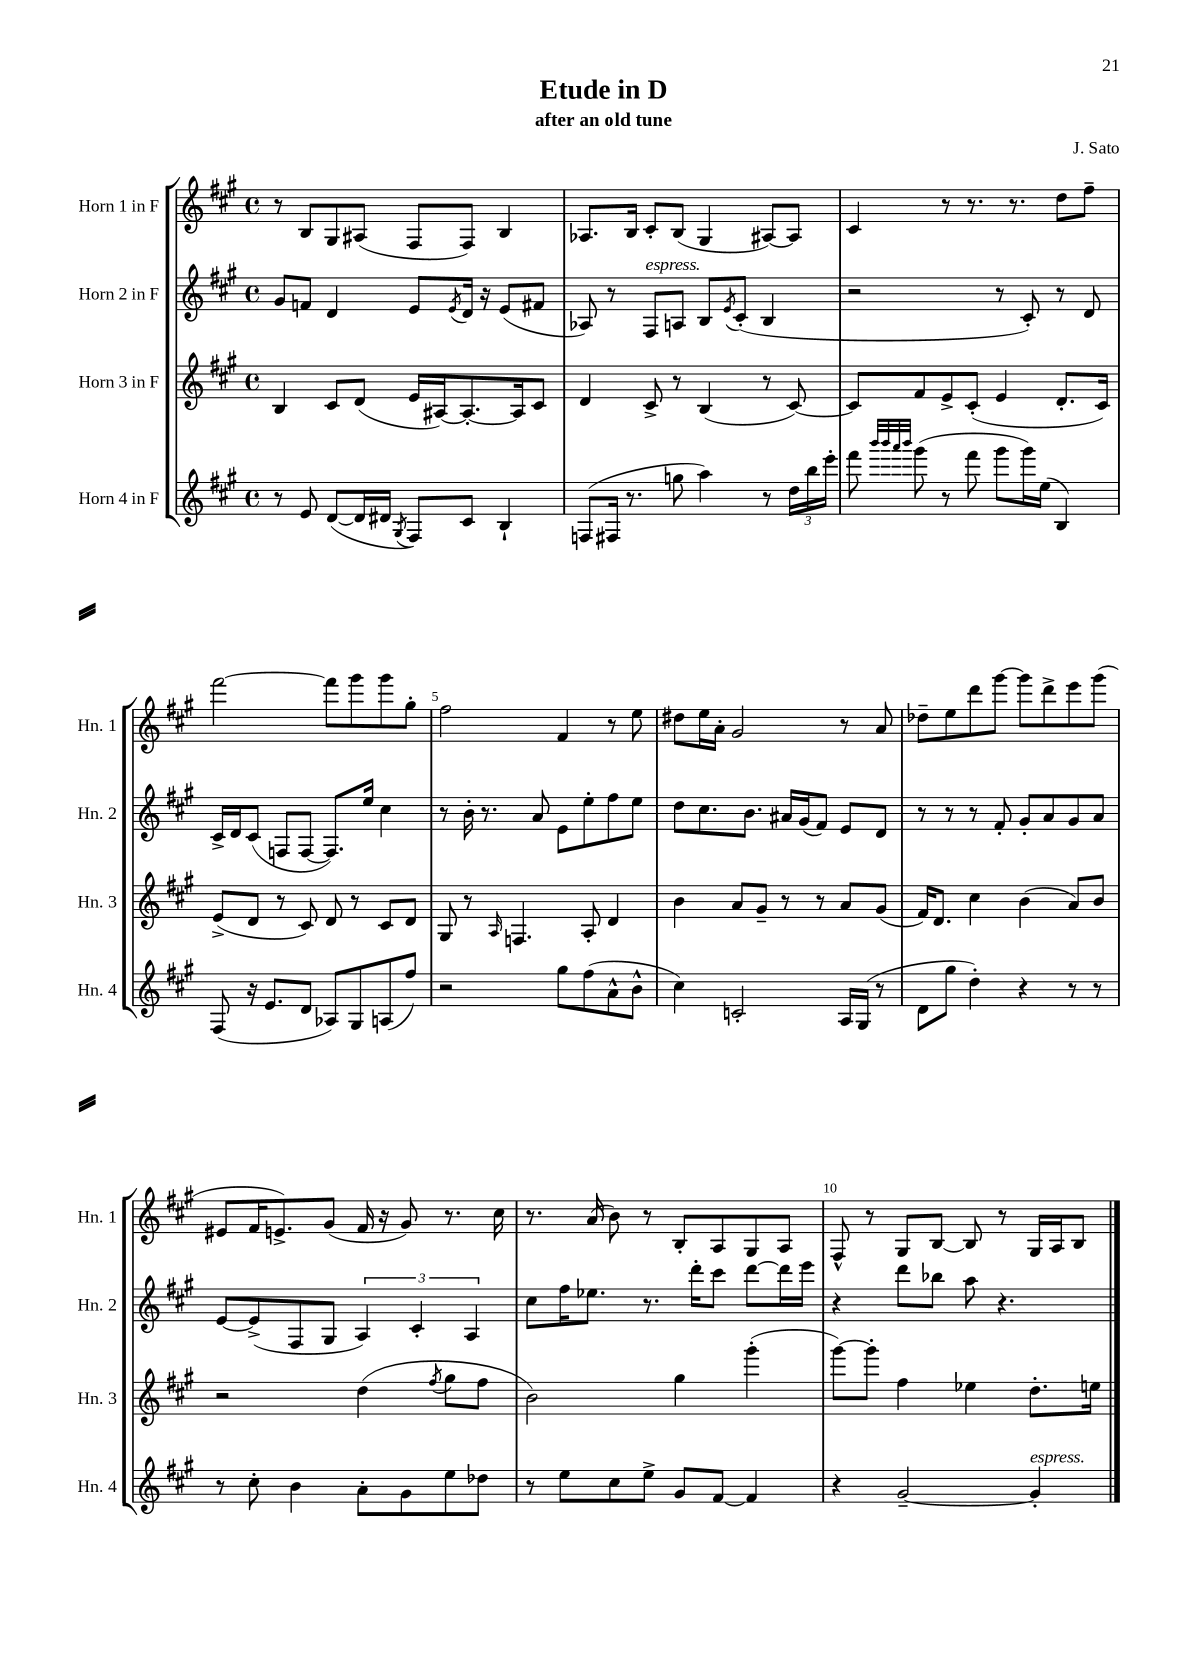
\header { title = "Etude in D" composer = "J. Sato" subtitle = "after an old tune" }
<<
\new StaffGroup <<
\new Staff = "s0" \with { instrumentName = "Horn 1 in F" shortInstrumentName = "Hn. 1" } {
    \clef treble \key a \major \defaultTimeSignature \time 4/4
    r8 b8 gis8 ais8( fis8 fis8) b4 |
    aes8. b16 cis'8-. b8( gis4 ais8~) ais8 |
    cis'4 r8 r8. r8. d''8 fis''8-- |
    fis'''2~ fis'''8 gis'''8 gis'''8 gis''8-. |
    fis''2 fis'4 r8 e''8 |
    dis''8 e''16 a'16-. gis'2 r8 a'8 |
    des''8-- e''8 d'''8 gis'''8~ gis'''8 d'''8-> e'''8 gis'''8( |
    eis'8 fis'16 e'8.->) gis'8( fis'16 r16 gis'8) r8. cis''16 |
    r8. a'16( b'8) r8 b8-. a8 gis8 a8 |
    fis8-^ r8 gis8 b8~ b8 r8 gis16 a16 b8 \bar "|." |
}
\new Staff = "s1" \with { instrumentName = "Horn 2 in F" shortInstrumentName = "Hn. 2" } {
    \clef treble \key a \major \defaultTimeSignature \time 4/4
    gis'8 f'8 d'4 e'8 \acciaccatura { e'8 } d'16 r16 e'8( fis'8 |
    aes8) r8 fis8^\markup { \italic "espress." } a8 b8 \acciaccatura { e'8 } cis'8-.( b4 |
    r2 r8 cis'8-.) r8 d'8 |
    cis'16-> d'16 cis'8( f8 f8~ f8.) e''16 cis''4 |
    r8 b'16-. r8. a'8 e'8 e''8-. fis''8 e''8 |
    d''8 cis''8. b'8. ais'16 gis'16( fis'8) e'8 d'8 |
    r8 r8 r8 fis'8-. gis'8-. a'8 gis'8 a'8 |
    e'8~ e'8->( fis8 gis8 \tuplet 3/2 { a4) cis'4-. a4 } |
    cis''8 fis''16 ees''8. r8. d'''16-. cis'''8 d'''8~ d'''16 e'''16 |
    r4 d'''8 bes''8 a''8 r4. \bar "|." |
}
\new Staff = "s2" \with { instrumentName = "Horn 3 in F" shortInstrumentName = "Hn. 3" } {
    \clef treble \key a \major \defaultTimeSignature \time 4/4
    b4 cis'8 d'8( e'16 ais16~) ais8.~-. ais16 cis'8 |
    d'4 cis'8-> r8 b4( r8 cis'8~) |
    cis'8 fis'8 e'8-> cis'8-.( e'4 d'8.-. cis'16) |
    e'8->( d'8 r8 cis'8) d'8 r8 cis'8 d'8 |
    gis8 r8 \grace { a16 } f4. a8-. d'4 |
    b'4 a'8 gis'8-- r8 r8 a'8 gis'8( |
    fis'16) d'8. cis''4 b'4( a'8) b'8 |
    r2 d''4( \acciaccatura { fis''8 } gis''8 fis''8 |
    b'2) gis''4 gis'''4-.( |
    gis'''8~) gis'''8-. fis''4 ees''4 d''8.-. e''16 \bar "|." |
}
\new Staff = "s3" \with { instrumentName = "Horn 4 in F" shortInstrumentName = "Hn. 4" } {
    \clef treble \key a \major \defaultTimeSignature \time 4/4
    r8 e'8 d'8~( d'16 dis'16 \acciaccatura { gis8 } fis8) cis'8 b4-! |
    f8( fis16 r8. g''8 a''4) r8 \tuplet 3/2 { d''16 b''16 e'''16-. } |
    fis'''8 \grace { b'''32 b'''32 a'''32 b'''32 } gis'''8( r8 fis'''8 gis'''8 gis'''16) e''16( b4) |
    fis8( r16 e'8. d'8 aes8) gis8 a8( fis''8) |
    r2 gis''8 fis''8( a'8-^ b'8-^ |
    cis''4) c'2-. a16 gis16( r8 |
    d'8 gis''8 d''4-.) r4 r8 r8 |
    r8 cis''8-. b'4 a'8-. gis'8 e''8 des''8 |
    r8 e''8 cis''8 e''8-> gis'8 fis'8~ fis'4 |
    r4 gis'2~-- gis'4-.^\markup { \italic "espress." } \bar "|." |
}
>>
>>
\layout { \context { \Score \override BarNumber.break-visibility = ##(#f #t #t) barNumberVisibility = #(every-nth-bar-number-visible 5) } }
